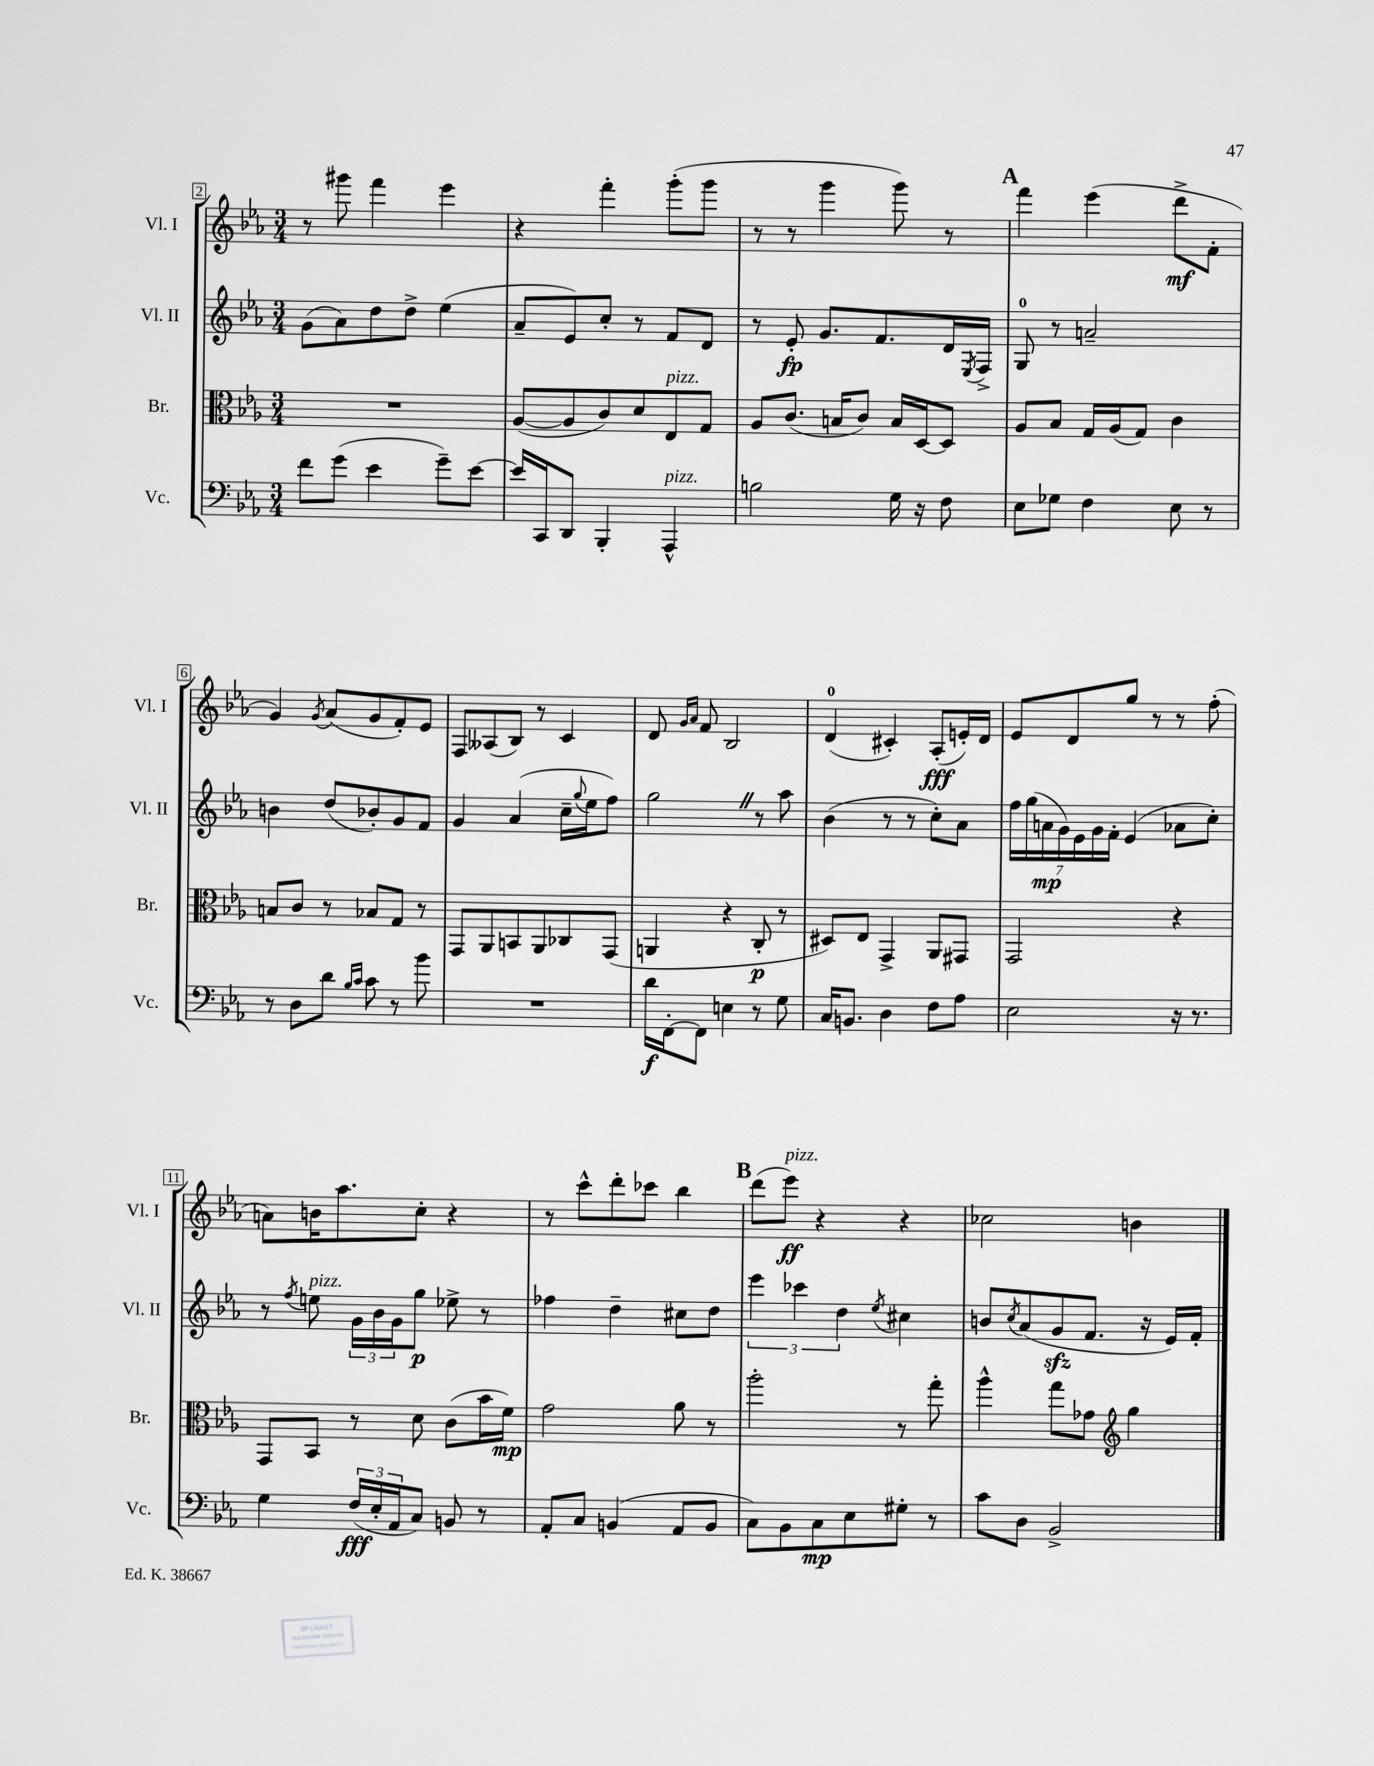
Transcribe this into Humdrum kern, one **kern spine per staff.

**kern	**kern	**kern	**kern
*staff4	*staff3	*staff2	*staff1
*clefF4	*clefC3	*clefG2	*clefG2
*k[b-e-a-]	*k[b-e-a-]	*k[b-e-a-]	*k[b-e-a-]
*M3/4	*M3/4	*M3/4	*M3/4
8f	2.r	(8g	8r
(8g	.	8a-)	8ggg#
4e-	.	8dd	4fff
.	.	8dd^	.
8g~)	.	(4ee-	4eee-
[8e-	.	.	.
=	=	=	=
16e-]	([8A-	8a-~	4r
16CC	.	.	.
8DD	8A-]	8e-)	.
4BBB-'	8c)	8cc'	4fff'
.	8d	8r	.
4AAA-^^	8E-	8f	(8ggg'
.	8G	8d	8ggg
=	=	=	=
2B	8A-	8r	8r
.	(8.c	8e-'	8r
.	.	8.g	4ggg
.	16B	.	.
.	8c)	.	.
.	.	8.f	.
16G	16B	.	8ggg)
16r	[16D	.	.
8F	8D]	16d	8r
.	.	8qE-	.
.	.	16F^	.
=	=	=	=
8E-	8A-	8G	4fff
8G-	8B-	8r	.
4F	16G	2a~	(4eee-
.	(16A-	.	.
.	8G)	.	.
8E-	4c	.	8ddd^
8r	.	.	8f'
=	=	=	=
8r	8B	4b	4g)
8D	8c	.	.
.	.	.	8qg
8d	8r	(8dd	(8a-
16qqB-	.	.	.
16qqc	.	.	.
8c	8B-	8b-')	8g
8r	8G	8g	8f')
8b-	8r	8f	8e-
=	=	=	=
2.r	8GG	4g	8F
.	8AA-	.	(8A--
.	8BB	(4a-	8B-)
.	8AA-	.	8r
.	8C-	16cc~	4c
.	.	8qqgg	.
.	.	16ee-	.
.	(8GG	8ff)	.
=	=	=	=
16d	4AA	2gg	8d
[16FF'	.	.	.
.	.	.	16qqg
.	.	.	16qqa-
8FF]	.	.	8f
4E	4r	.	2B-
8r	8C'	8r	.
8G	8r	8aa-	.
=	=	=	=
16C	8D#)	(4b-	(4d
8.BB	.	.	.
.	8E-	.	.
4D	4GG^	8r	4c#')
.	.	8r	.
8F	8AA-	8cc')	(8A-'
8A-	8GG#	8a-	16e')
.	.	.	16d
=	=	=	=
2E-	2GG	28ff	8e-
.	.	(28gg	.
.	.	28a	.
.	.	28g)	.
.	.	.	8d
.	.	28e-	.
.	.	28g	.
.	.	28f'	.
.	.	(4e-	8gg
.	.	.	8r
16r	4r	8a-	8r
8.r	.	.	.
.	.	8cc')	(8ff'
=	=	=	=
4G	8GG	8r	8a)
.	.	8qff	.
.	8BB-	8ee	16b
.	.	.	8.aa-
(24F	8r	24g	.
24E-'	.	24b-	.
24AA-	.	24g	.
8C)	8d	8gg	8cc'
8BB	(8c	8ee-^	4r
8r	16b-	8r	.
.	16f)	.	.
=	=	=	=
8AA-'	2g	4ff-	8r
8C	.	.	8ccc^^
(4BB	.	4dd~	8ddd'
.	.	.	8ccc-
8AA-	8a-	8cc#	4bb-
8BB	8r	8dd	.
=	=	=	=
8C)	2aa-'	6eee-	(8ddd
8BB-	.	.	8eee-)
.	.	6ccc-	.
8C	.	.	4r
.	.	6dd	.
8E-	.	.	.
.	.	8qee-	.
8G#'	8r	4cc#	4r
8r	8gg'	.	.
=	=	=	=
8c	4aa-^^	8b	2cc-
.	.	8qcc	.
8D	.	(8a-	.
2BB-^	8gg	8g	.
.	8g-	8.f	.
*	*clefG2	*	*
.	4gg	.	4b
.	.	16r	.
.	.	16e-)	.
.	.	16f'	.
==	==	==	==
*-	*-	*-	*-
